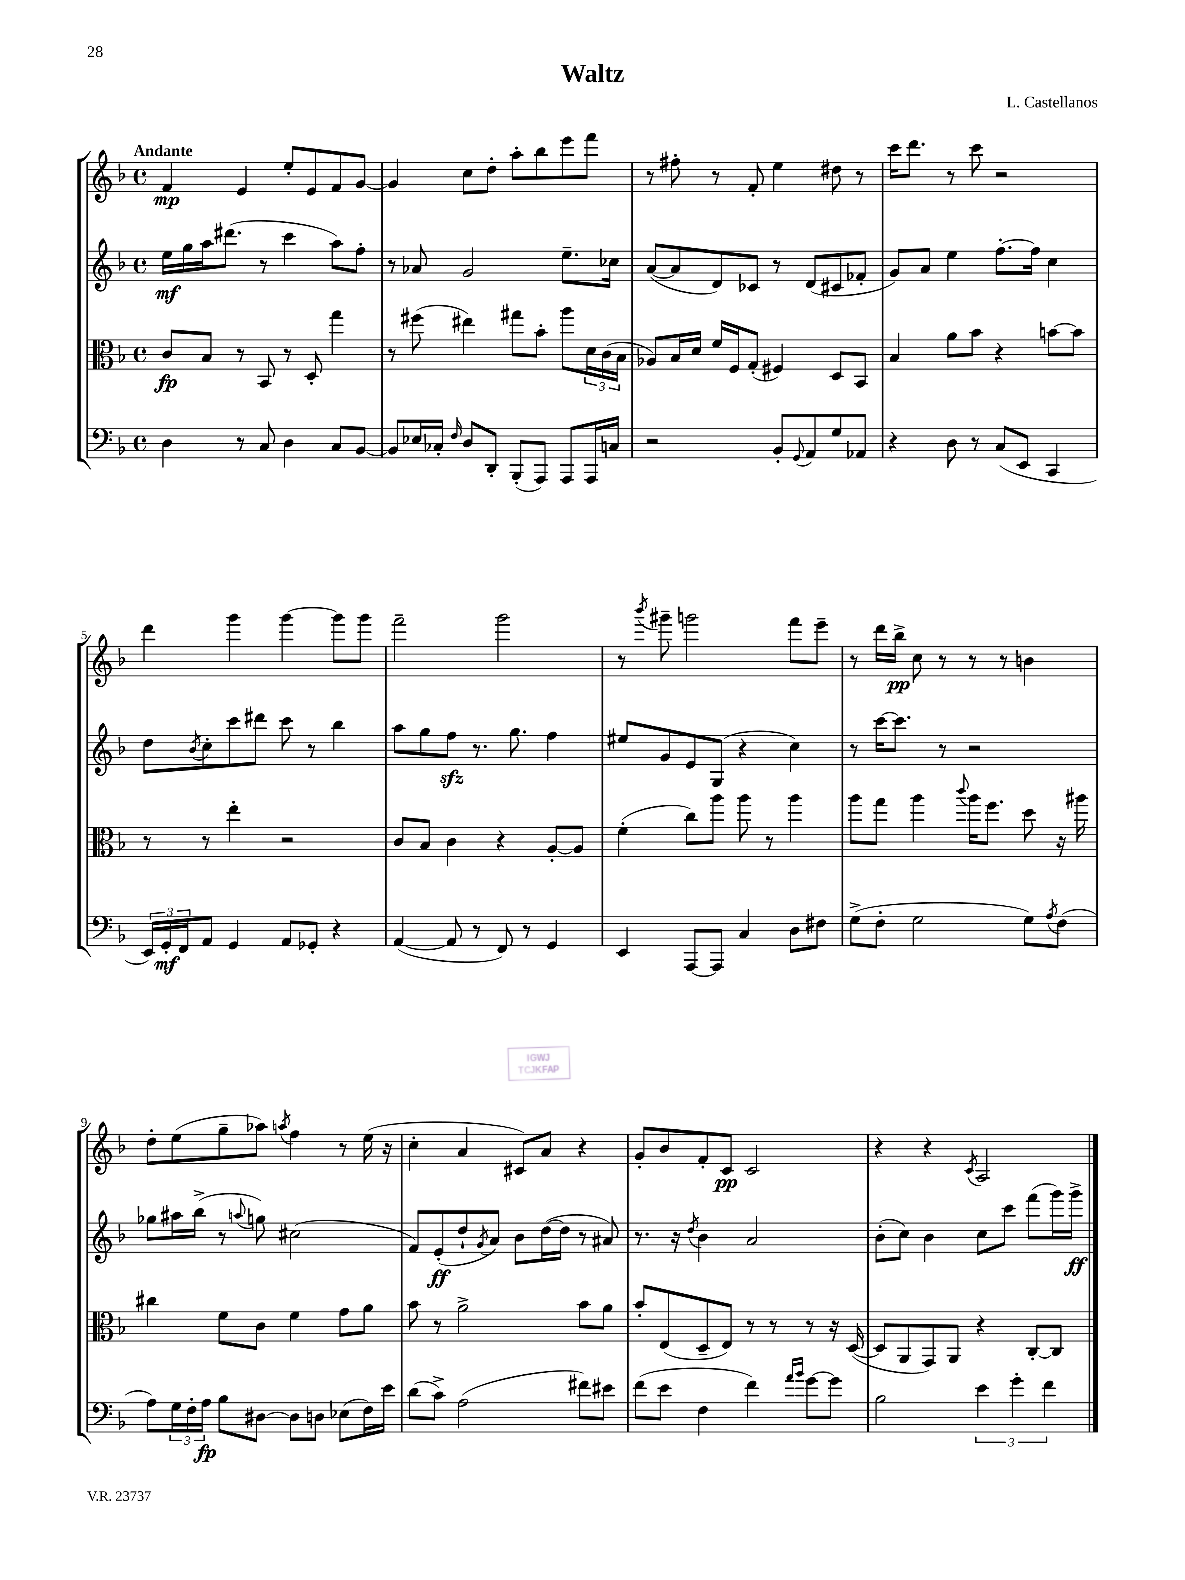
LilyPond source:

\header { title = "Waltz" composer = "L. Castellanos" }
<<
\new StaffGroup <<
\new Staff = "s0" {
    \clef treble \key f \major \defaultTimeSignature \time 4/4 \tempo "Andante"
    f'4\mp e'4 e''8-. e'8 f'8 g'8~ |
    g'4 c''8 d''8-. a''8-. bes''8 e'''8 f'''8 |
    r8 fis''8-. r8 f'8-. e''4 dis''8 r8 |
    c'''16 d'''8. r8 c'''8 r2 |
    d'''4 g'''4 g'''4~ g'''8 g'''8 |
    f'''2-- g'''2 |
    r8 \acciaccatura { bes'''8 } gis'''8-- g'''2 f'''8 e'''8-- |
    r8 d'''16 bes''16->\pp c''8 r8 r8 r8 b'4 |
    d''8-. e''8( g''8-- aes''8) \acciaccatura { a''8 } f''4 r8 e''16( r16 |
    c''4-. a'4 cis'8) a'8 r4 |
    g'8-. bes'8 f'8-. c'8\pp c'2 |
    r4 r4 \acciaccatura { c'8 } a2 \bar "|." |
}
\new Staff = "s1" {
    \clef treble \key f \major \defaultTimeSignature \time 4/4
    e''16\mf g''16 a''16 dis'''8.( r8 c'''4 a''8) f''8-. |
    r8 aes'8 g'2 e''8.-- ces''16 |
    a'8~( a'8 d'8) ces'8 r8 d'8( cis'8 fes'8-. |
    g'8) a'8 e''4 f''8.~-. f''16 c''4 |
    d''8 \acciaccatura { bes'8 } c''8-. c'''8 dis'''8 c'''8 r8 bes''4 |
    a''8 g''8 f''8\sfz r8. g''8. f''4 |
    eis''8 g'8 e'8 g8( r4 c''4) |
    r8 c'''16~ c'''8. r8 r2 |
    ges''8 ais''16 bes''16->( r8 \appoggiatura { a''8 } g''8) cis''2( |
    f'8) e'8-.\ff( d''8-! \acciaccatura { g'8 } a'8) bes'8 d''16~( d''16 r8 ais'8) |
    r8. r16 \acciaccatura { d''8 } bes'4 a'2 |
    bes'8-.( c''8) bes'4 c''8 c'''8 f'''8( g'''16) g'''16->\ff \bar "|." |
}
\new Staff = "s2" {
    \clef alto \key f \major \defaultTimeSignature \time 4/4
    c'8\fp bes8 r8 bes,8 r8 d8-. g''4 |
    r8 fis''8( eis''4) gis''8 bes'8-. a''8 \tuplet 3/2 { d'16 c'16( bes16 } |
    aes8) bes16 d'16 f'16 f16 g8-.( fis4) d8 bes,8 |
    bes4 a'8 bes'8 r4 b'8~ b'8 |
    r8 r8 e''4-. r2 |
    c'8 bes8 c'4 r4 a8~-. a8 |
    f'4-.( c''8) a''8 a''8 r8 a''4 |
    a''8 g''8 a''4 \appoggiatura { c'''8 } a''16 f''8. d''8 r16 ais''16 |
    cis''4 f'8 c'8 f'4 g'8 a'8 |
    bes'8 r8 a'2-> bes'8 a'8 |
    bes'8-. e8( d8-- e8) r8 r8 r8 r16 d16~( |
    d8 a,8 g,8) a,8 r4 c8~-. c8 \bar "|." |
}
\new Staff = "s3" {
    \clef bass \key f \major \defaultTimeSignature \time 4/4
    d4 r8 c8 d4 c8 bes,8~ |
    bes,8 ees16 ces16-. \grace { f16 } d8 d,8-. bes,,8-.( a,,8) a,,8 a,,16 c16 |
    r2 bes,8-. \appoggiatura { g,8 } a,8 g8 aes,8 |
    r4 d8 r8 c8( e,8 c,4 |
    \tuplet 3/2 { e,16) g,16-.\mf f,16 } a,8 g,4 a,8 ges,8-. r4 |
    a,4~( a,8 r8 f,8) r8 g,4 |
    e,4 a,,8~ a,,8 c4 d8 fis8 |
    g8->( f8-. g2 g8) \acciaccatura { a8 } f8( |
    a8) \tuplet 3/2 { g16 f16-. a16\fp } bes8 dis8~ dis8 d8 ees8( f16) e'16 |
    d'8( c'8->) a2( fis'8) eis'8 |
    f'8( e'8 f4 f'4) \grace { a'16 bes'16 } g'8~ g'8 |
    bes2 \tuplet 3/2 { e'4 g'4-. f'4 } \bar "|." |
}
>>
>>
